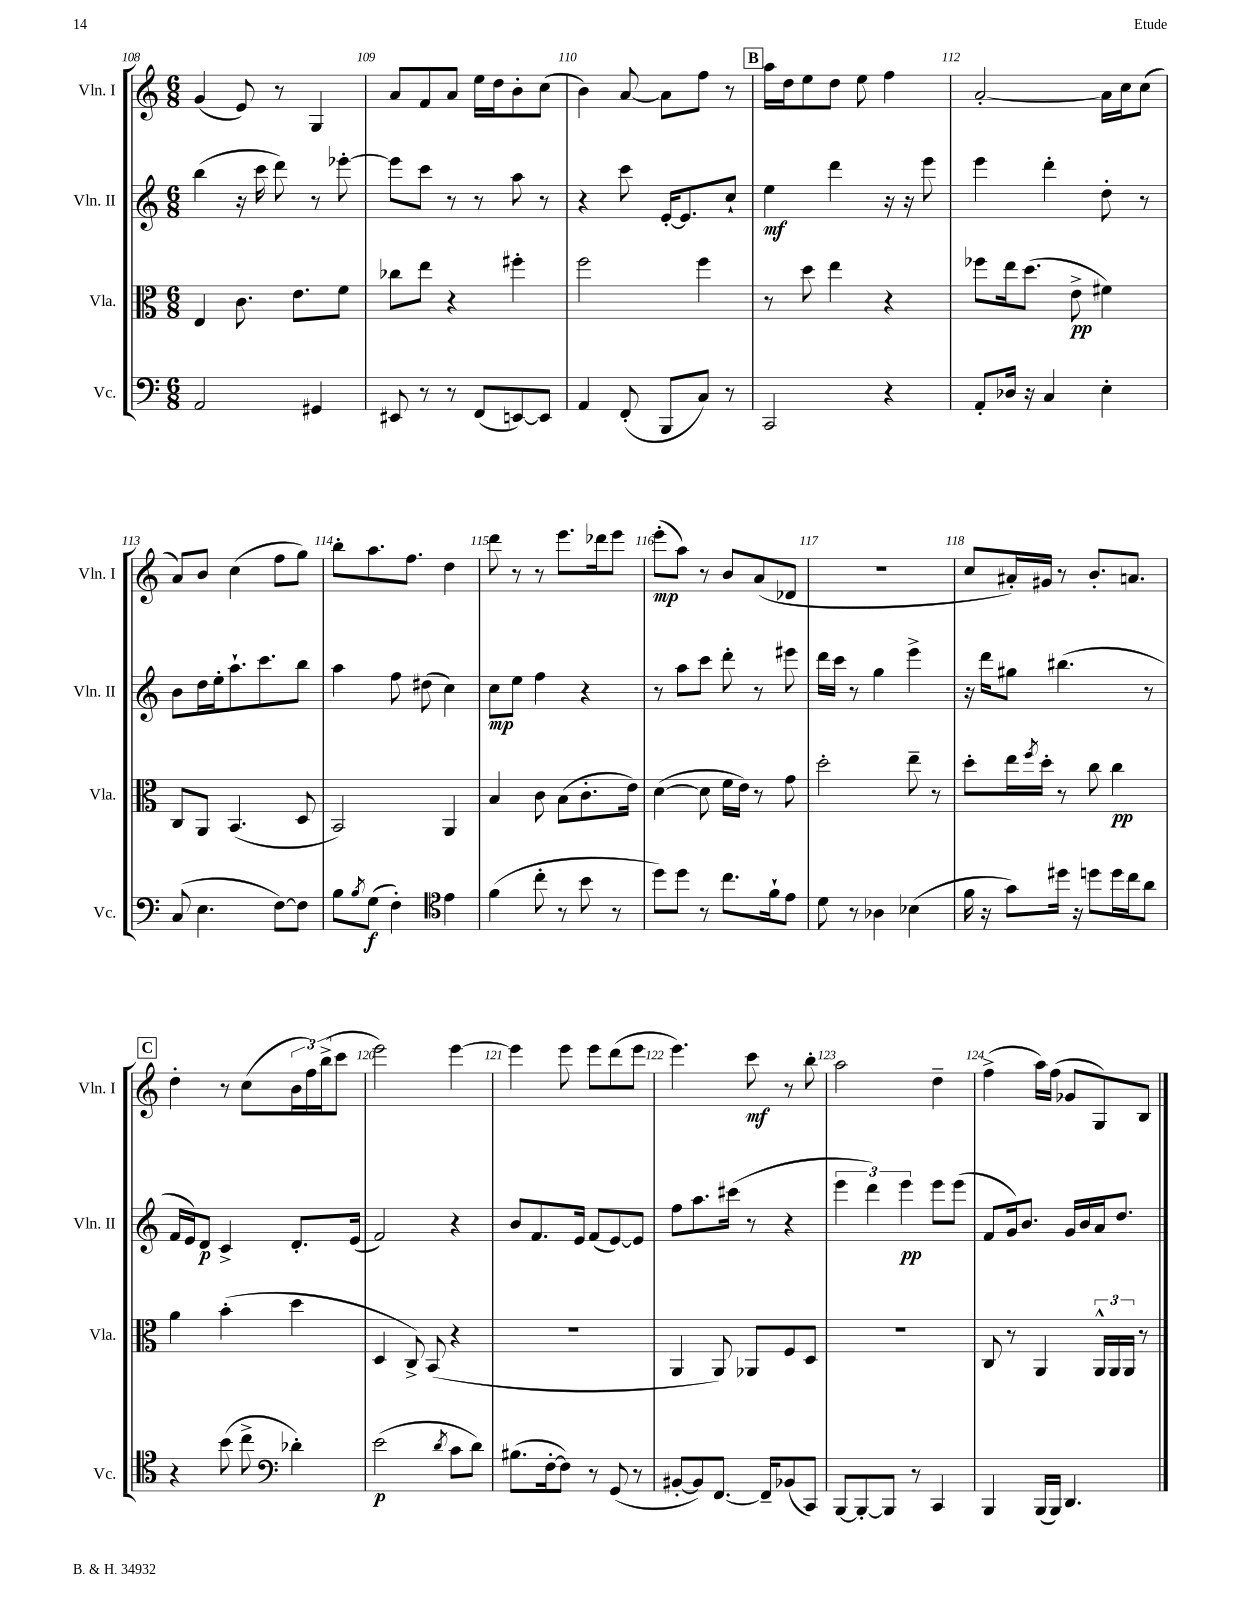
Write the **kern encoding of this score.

**kern	**kern	**kern	**kern
*staff4	*staff3	*staff2	*staff1
*clefF4	*clefC3	*clefG2	*clefG2
*k[]	*k[]	*k[]	*k[]
*M6/8	*M6/8	*M6/8	*M6/8
2AA/	4E/	(4bb\	(4g/
.	8.c\	16r	8e/)
.	.	16ccc\	.
.	.	8ddd\)	8r
.	8.e\L	.	.
4GG#/	.	8r	4G/
.	8f\J	[8eee-'\	.
=	=	=	=
8EE#/	8cc-\L	8eee-\]L	8a/L
8r	8ee\J	8ccc\J	8f/
8r	4r	8r	8a/J
(8FF/L	.	8r	16ee\LL
.	.	.	16dd\J
[8EE/)	4ff#'\	8aa\	8b'\
8EE/]J	.	8r	(8cc\J
=	=	=	=
4AA/	2ff\	4r	4b\)
(8FF'/	.	8ccc\	[8a/
8BBB/L	.	[16e'/LK	8a\]L
.	.	8.e/]	.
8C/J)	4ff\	.	8ff\J
8r	.	8cc`/J	8r
=	=	=	=
2CC/	8r	4ee\	16aa\LL
.	.	.	16dd\J
.	8dd\	.	8ee\
.	4ee\	4ddd\	8dd\J
.	.	.	8ee\
4r	4r	16r	4ff\
.	.	16r	.
.	.	8eee\	.
=	=	=	=
8AA'/L	8ff-\L	4eee\	[2a'/
16D-/Jk	16ee\k	.	.
16r	(8.dd\J	.	.
4C/	.	4ddd'\	.
.	8e^\	.	.
4E'\	4f#\)	8dd'\	16a\]LL
.	.	.	16cc\J
.	.	8r	(8cc\J
=	=	=	=
(8C/	8C/L	8b\L	8a/L)
4.E\	8AA/J	16dd\L	8b/J
.	.	16ee'\J	.
.	(4.BB/	8.aa`\	(4cc\
.	.	8.ccc\	.
[8F\L)	.	.	8ff\L
8F\]J	8D/	8bb\J	8gg\J)
=	=	=	=
8B\L	2BB/)	4aa\	8bb'\L
8qB/	.	.	.
(8G\J	.	.	8.aa\
4F'\)	.	8ff\	.
.	.	.	8.ff\J
.	.	(8dd#\	.
*clefC4	*	*	*
4e\	4AA/	4cc\)	4dd\
=	=	=	=
(4f\	4B/	8cc\L	8ddd\
.	.	8ee\J	8r
8cc'\	8c\	4ff\	8r
8r	(8B\L	.	8.eee\L
8b\	8.c'\	4r	.
.	.	.	16ddd-\k
8r	.	.	8eee\J
.	16e\Jk)	.	.
=	=	=	=
8dd\L)	([4d\	8r	(8eee'\L
8dd\J	.	8aa\L	8aa\J)
8r	8d\]	8ccc\J	8r
8.cc\L	16f\LL	8ddd'\	8b/L
.	16e\JJ)	.	.
.	8r	8r	(8a/
16f`\k	.	.	.
8e\J	8g\	8eee#\	8d-/J
=	=	=	=
8d\	2dd'\	16ddd\LL	2.r
.	.	16ccc\JJ	.
8r	.	8r	.
4A-\	.	4gg\	.
(4B-\	8ee~\	4eee^\	.
.	8r	.	.
=	=	=	=
16f\	8dd'\L	16r	8cc/L
16r	.	16ddd\LK	.
8g\L)	16ee\L	8gg#\J	16a#'/L)
.	8qff/	.	.
.	16dd'\JJ	.	16g#/JJ
16dd#\Jk	8r	(4.bb#\	8r
16r	.	.	.
8dd\L	8cc\	.	8.b'/L
16dd\L	4cc\	.	.
16cc\J	.	.	8.a/J
8a\J	.	8r	.
=	=	=	=
4r	4a\	16f/LL	4dd'\
.	.	16e/J)	.
.	.	8d/J	.
(8b\	(4b'\	4c^/	8r
8cc^\	.	.	(8cc\L
*clefF4	*	*	*
4d-'\)	4dd\	8.d'/L	24b\L
.	.	.	24ff\)
.	.	.	(24bb^\J
.	.	.	8ccc\J
.	.	(16e/Jk	.
=	=	=	=
(2e\	4D/	2f/)	2eee\)
.	8C^/)	.	.
.	(8BB/	.	.
8qd/	.	.	.
8c\L	4r	4r	[4eee\
8d\J)	.	.	.
=	=	=	=
(8.B#\L	2.r	8b/L	4eee\]
.	.	8.f/	.
[16F'\k	.	.	.
8F\]J)	.	.	8eee\
.	.	16e/Jk	.
8r	.	(8f/L	8eee\L
(8GG/	.	[8e/)	(8ddd\
8r	.	8e/]J	8eee\J
=	=	=	=
[8BB#'/L	4AA/	8ff\L	4.eee\)
8BB#/])	.	8.aa\	.
[8.FF/J	8AA/)	.	.
.	.	(16ccc#\Jk	.
.	8AA-/L	8r	8ccc\
16FF~/]LK	.	.	.
(8BB-/	8F/	4r	8r
8CC/J)	8D/J	.	8bb'\
=	=	=	=
[8BBB/L	2.r	6eee\	2aa\
8BBB'/_	.	.	.
.	.	6ddd\)	.
8BBB/]J	.	.	.
.	.	6eee\	.
8r	.	.	.
4CC/	.	8eee\L	4dd~\
.	.	(8eee\J	.
=	=	=	=
4BBB/	8C/	8f/L	(4ff^\
.	8r	16g/k)	.
.	.	8.b/J	.
(16BBB/LL	4AA/	.	16aa\LL)
16BBB/JJ)	.	.	(16ff\JJ
4.DD/	.	16g/LL	8g-/L
.	.	16b/	.
.	24AA^^/LL	16a/J	8G/)
.	24AA/	.	.
.	.	8.dd/J	.
.	24AA/JJ	.	.
.	8r	.	8B/J
==	==	==	==
*-	*-	*-	*-
